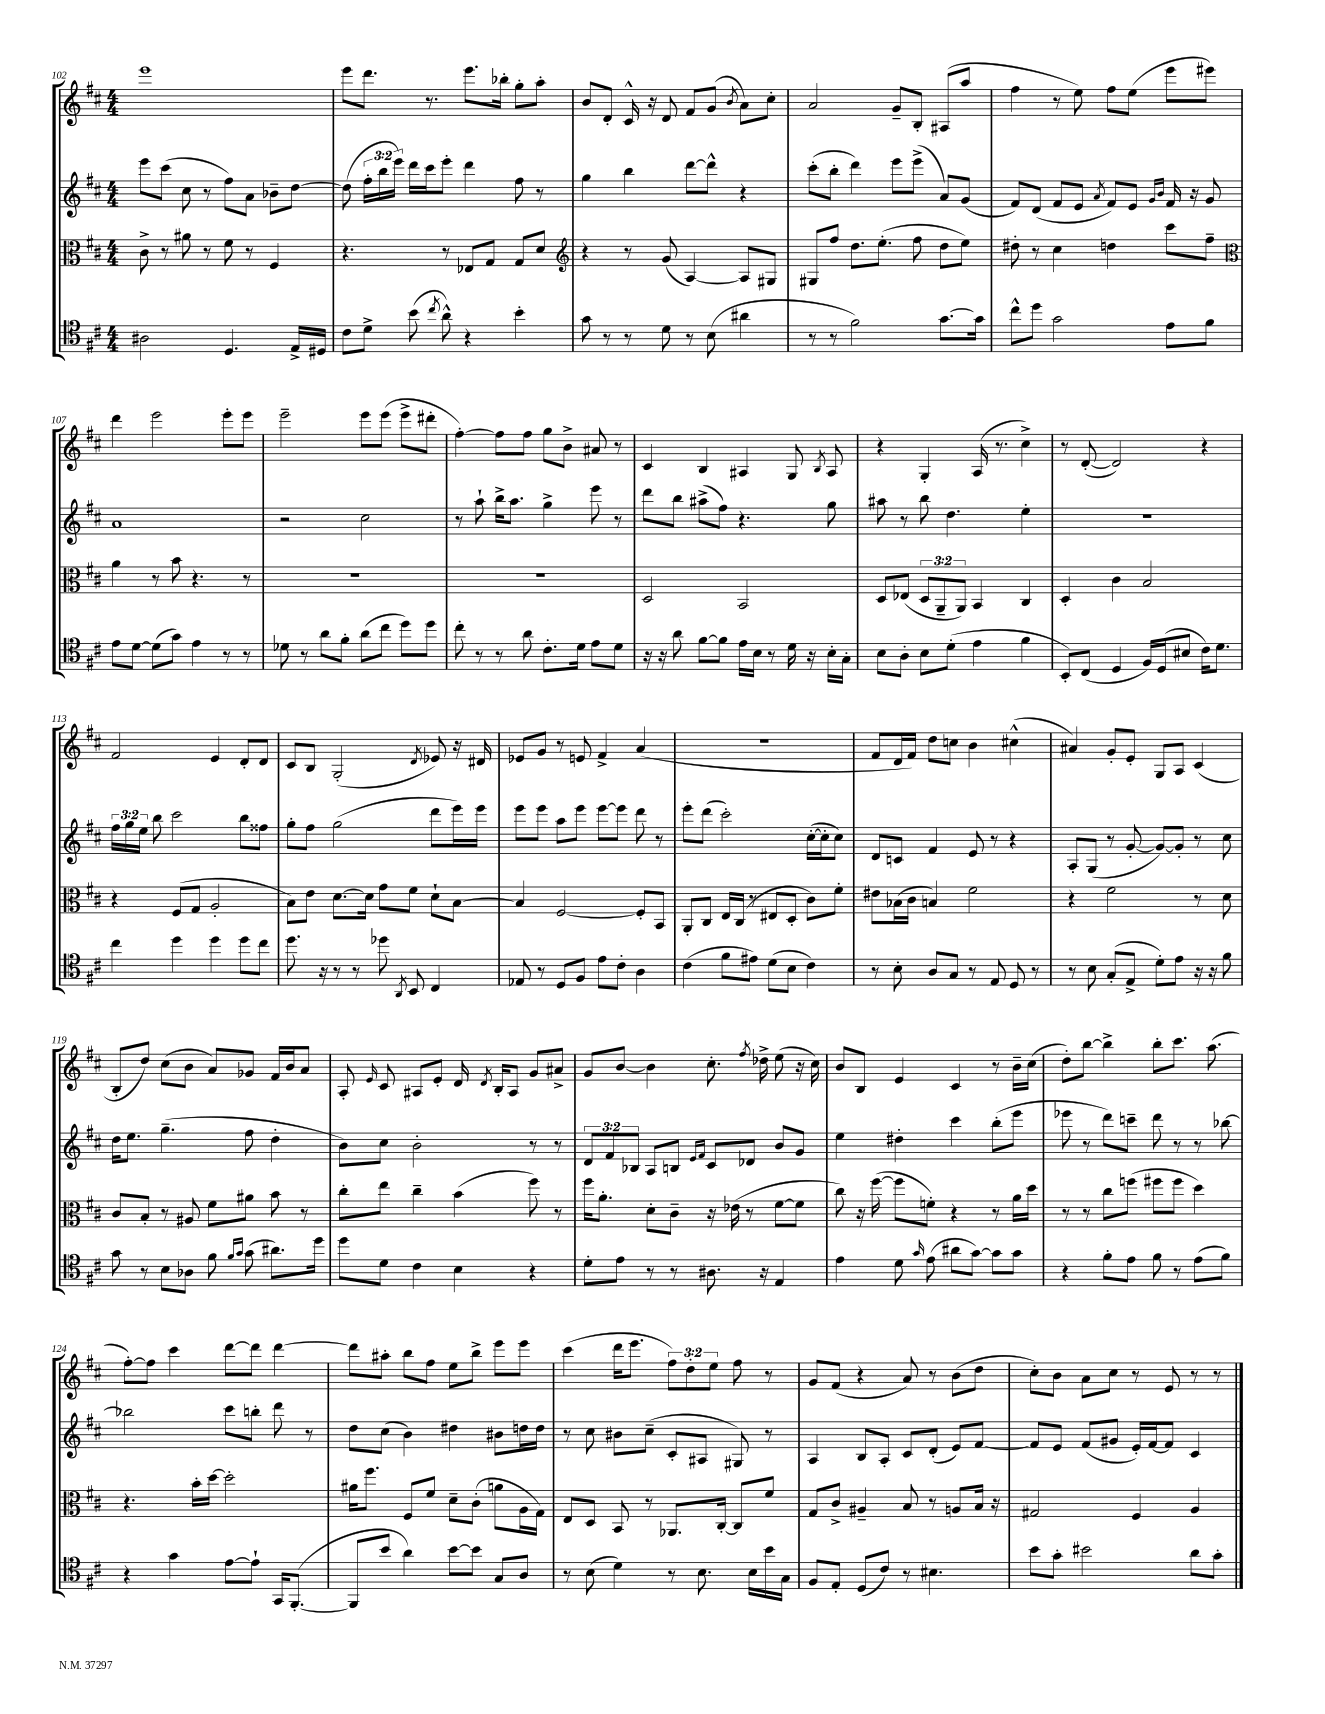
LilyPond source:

<<
\new StaffGroup <<
\new Staff = "s0" {
    \clef treble \key d \major \numericTimeSignature \time 4/4 \override Staff.TupletNumber.text = #tuplet-number::calc-fraction-text
    \autoBeamOff e'''1 |
    e'''8[ d'''8.] r8. e'''8.[ bes''16]-. g''8[-. a''8]-. |
    b'8[ d'8]-. cis'16-^ r16 d'8 fis'8[ g'8]( \acciaccatura { b'8 } a'8[) cis''8]-. |
    a'2 g'8[-- b8]-. ais8[( a''8] |
    fis''4 r8 e''8) fis''8[ e''8]( e'''8[ eis'''8]) |
    d'''4 e'''2 e'''8[-. e'''8] |
    e'''2-- e'''8[ e'''8]( e'''8[-> dis'''8]-. |
    fis''4~-.) fis''8[ fis''8] g''8[ b'8]-> ais'8 r8 |
    cis'4 b4 ais4 g8 \acciaccatura { b8 } ais8 |
    r4 g4-. a16( r8. cis''4->) |
    r8 d'8~-.( d'2) r4 |
    fis'2 e'4 d'8[-. d'8] |
    cis'8[ b8] g2-.( \acciaccatura { d'8 } ees'8) r16 dis'16 |
    ees'8[ g'8] r8 e'8 fis'4-> a'4( |
    R1 |
    fis'8[ d'16 fis'16]) d''8[ c''8] b'4 cis''4-^( |
    ais'4) g'8[-. e'8]-. g8[ a8] cis'4( |
    b8[-. d''8]) cis''8[( b'8] a'8[) ges'8] fis'16[ b'16 a'8] |
    a8-. \grace { e'16 } cis'8 ais8[ e'8]-. d'16 \acciaccatura { d'8 } b16[-. ais8] g'8[ ais'8]-> |
    g'8[ b'8]~ b'4 cis''8.-. \acciaccatura { fis''8 } des''16-> e''8( r16 cis''16) |
    b'8[ b8] e'4 cis'4 r8 b'16[-- cis''16]( |
    d''8[-.) b''8]~ b''4-> b''8[-. cis'''8.] a''8.( |
    fis''8[~-.) fis''8] cis'''4 d'''8[~ d'''8] d'''4~ |
    d'''8[ ais''8]-. b''8[ fis''8] e''8[ b''8]-> e'''8[ e'''8] |
    cis'''4( d'''16[ e'''8.] \tuplet 3/2 { fis''8[) d''8-. e''8] } fis''8 r8 |
    g'8[ fis'8]( r4 a'8) r8 b'8[( d''8] |
    cis''8[-.) b'8] a'8[ cis''8] r8 e'8 r8 r8 \bar "|." |
}
\new Staff = "s1" {
    \clef treble \key d \major \numericTimeSignature \time 4/4 \override Staff.TupletNumber.text = #tuplet-number::calc-fraction-text
    \autoBeamOff e'''8[ cis'''8]( cis''8 r8 fis''8[) a'8] bes'8[-- d''8]~ |
    d''8( \tuplet 3/2 { fis''16[-. b''16 e'''16]) } d'''16[ cis'''16 e'''8]-. d'''4 fis''8 r8 |
    g''4 b''4 d'''8[~ d'''8]-^ r4 |
    cis'''8[-.( b''8]-. d'''4) e'''8[ e'''8]->( a'8[) g'8]( |
    fis'8[) d'8]( fis'8[ e'8] \acciaccatura { a'8 } fis'8[) e'8] \grace { g'16[ b'16] } fis'16 r16 g'8 |
    a'1 |
    r2 cis''2 |
    r8 a''8-! b''16[-> a''8.] g''4-> e'''8 r8 |
    d'''8[ b''8] ais''8[->( fis''8]) r4. g''8 |
    ais''8 r8 b''8 d''4. e''4-. |
    R1 |
    \tuplet 3/2 { fis''16[ g''16 e''16] } b''8 cis'''2 b''8[ fisis''8] |
    g''8[-. fis''8] g''2( d'''8[ e'''16) e'''16] |
    e'''8[ e'''8] a''8[ e'''8] e'''8[~ e'''8] d'''8 r8 |
    e'''8[-. d'''8]( cis'''2-.) cis''16[~-.( cis''16-. cis''8]) |
    d'8[ c'8] fis'4 e'8 r8 r4 |
    a8[-. g8]( r8 g'8~-. g'8[~) g'8]-. r8 cis''8 |
    d''16[ e''8.] g''4.--( fis''8 d''4-. |
    b'8[) cis''8] b'2-. r8 r8 |
    \tuplet 3/2 { d'8[ fis'8 bes8] } a8[ b8] \grace { e'16[ fis'16] } cis'8[ des'8] b'8[ g'8] |
    e''4 dis''4-. cis'''4 b''8[-.( e'''8] |
    ees'''8 r8 d'''8[) c'''8]-- d'''8 r8 r8 bes''8~ |
    bes''2 cis'''8[ b''8]-. d'''8 r8 |
    d''8[ cis''8]( b'4) dis''4 bis'8[ d''16 d''16] |
    r8 cis''8 bis'8[ cis''8]--( cis'8[-. ais8] gis8) r8 |
    a4 b8[ a8]-. cis'8[ d'8]-.( e'8[) fis'8]~ |
    fis'8[ e'8] fis'8[( gis'8] e'16[-.) fis'16~ fis'8] cis'4 \bar "|." |
}
\new Staff = "s2" {
    \clef alto \key d \major \numericTimeSignature \time 4/4 \override Staff.TupletNumber.text = #tuplet-number::calc-fraction-text
    \autoBeamOff cis'8-> r8 ais'8 r8 fis'8 r8 fis4 |
    r4. r8 ees8[ g8] g8[ d'8] |
    \clef treble r4 r8 g'8( a4~) a8[ gis8] |
    gis8[ fis''8] d''8.[ e''8.]-.( fis''8 d''8[ e''8]) |
    dis''8-. r8 cis''4 d''4 cis'''8[ fis''8]-- |
    \clef alto a'4 r8 b'8 r4. r8 |
    R1 |
    R1 |
    d2 b,2 |
    d8[ ees8]( \tuplet 3/2 { d8[ a,8-- a,8]) } b,4 cis4 |
    d4-. cis'4 b2 |
    r4 fis8[( g8] a2-. |
    b8[) e'8] d'8.[~ d'16] g'8[ fis'8] d'8[-! b8]~ |
    b4 fis2~ fis8[-. b,8] |
    a,8[-. cis8] e16[ cis16]( r8 eis8[ d8]-. cis'8[) fis'8]-. |
    eis'8[ bes16( cis'16] b4) fis'2 |
    r4 fis'2 r8 d'8 |
    cis'8[ b8]-. r8 ais8 fis'8[ ais'8] b'8 r8 |
    cis''8[-. e''8] cis''4-- b'4( fis''8) r8 |
    fis''16[ a'8.]-. d'8[-. cis'8]-- r16 ees'16( r8 fis'8[~ fis'8] |
    cis''8) r16 fis''16~( fis''8[ f'8]-.) r4 r8 a'16[ d''16] |
    r8 r8 cis''8[ f''8]( fis''8[ fis''8] d''4) |
    r4. b'16[-. d''16]~ d''2-. |
    ais'16[ fis''8.] fis8[ fis'8] d'8[-- cis'8]-.( a'8[ a16 g16]) |
    e8[ d8] b,8 r8 aes,8.[ cis16]~-. cis8[ fis'8] |
    g8[ cis'8]-> ais4-- b8 r8 a8[ b16] r16 |
    gis2 fis4 a4 \bar "|." |
}
\new Staff = "s3" {
    \clef tenor \key d \major \numericTimeSignature \time 4/4
    \autoBeamOff ais2 d4. e16[-> dis16] |
    cis'8[ d'8]-> b'8( \acciaccatura { cis''8 } a'8-^) r4 b'4-. |
    g'8 r8 r8 d'8 r8 b8( ais'4 |
    r8 r8 fis'2) g'8.[~ g'16] |
    cis''8[-^ d''8] g'2 e'8[ fis'8] |
    e'8[ d'8]~ d'8[( g'8]) e'4 r8 r8 |
    des'8 r8 a'8[ fis'8]-. a'8[( cis''8] d''8[) d''8] |
    cis''8-. r8 r8 a'8 cis'8.[-. d'16] e'8[ d'8] |
    r16 r16 a'8 fis'8[~ fis'8] e'16[ b16] r8 d'16 r16 b16[-. g16]-. |
    b8[ a8]-. b8[ d'8]-.( e'4 fis'4 |
    b,8[-.) cis8]( d4 fis16[) d16( bis8] cis'16[) d'8.] |
    cis''4 d''4 d''4 d''8[ cis''8] |
    d''8. r16 r8 r8 des''8 \acciaccatura { a,8 } b,8 cis4 |
    ees8 r8 d8[ fis8] e'8[ cis'8]-. a4 |
    cis'4( fis'8[ eis'8]) d'8[( b8] cis'4) |
    r8 b8-. a8[ g8] r8 e8 d8 r8 |
    r8 b8 g8[-.( e8]-> d'8[-.) e'8] r16 r16 fis'8 |
    g'8 r8 b8[ aes8] fis'8 \grace { fis'16[ g'16] } g'8( ais'8.[) d''16] |
    d''8[ d'8] cis'4 b4 r4 |
    d'8[-. e'8] r8 r8 ais8. r16 e4 |
    e'4 d'8 \grace { g'16 } e'8( ais'8[ g'8]~) g'8[ g'8] |
    r4 fis'8[-. e'8] fis'8 r8 e'8[( fis'8]) |
    r4 g'4 e'8[~ e'8]-! g,16[ fis,8.]~-.( |
    fis,8[ b'8] a'4) b'8[~ b'8] g8[ a8] |
    r8 b8( d'4) r8 b8. b16[ b'16 g16] |
    fis8[ e8]-. d8[( cis'8]) r8 bis4. |
    b'8[ g'8]-. bis'2 a'8[ g'8]-. \bar "|." |
}
>>
>>
\layout { \context { \Score currentBarNumber = #102 } }
